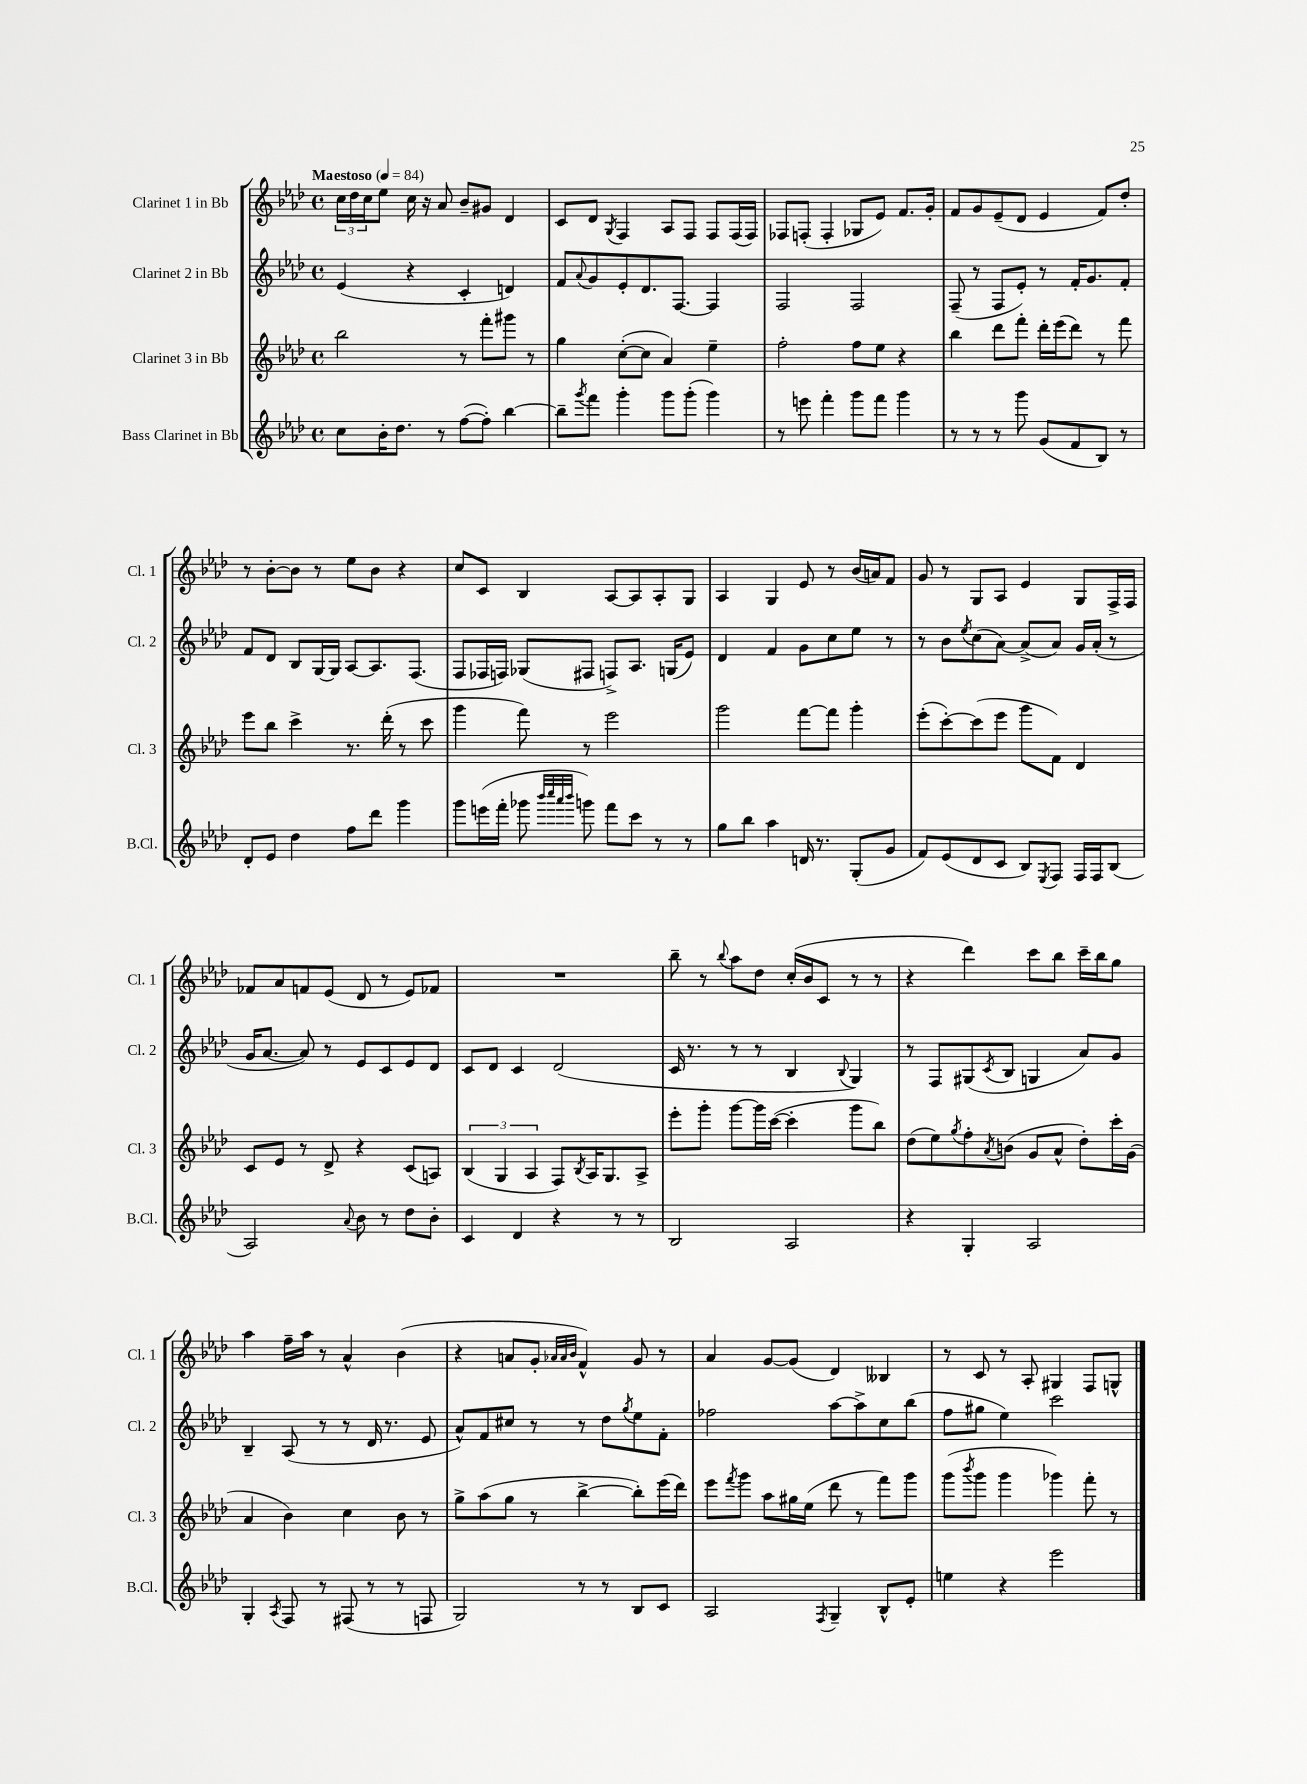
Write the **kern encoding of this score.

**kern	**kern	**kern	**kern
*part4	*part3	*part2	*part1
*staff4	*staff3	*staff2	*staff1
*I"Bass Clarinet in Bb	*I"Clarinet 3 in Bb	*I"Clarinet 2 in Bb	*I"Clarinet 1 in Bb
*I'B.Cl.	*I'Cl. 3	*I'Cl. 2	*I'Cl. 1
*clefG2	*clefG2	*clefG2	*clefG2
*k[b-e-a-d-]	*k[b-e-a-d-]	*k[b-e-a-d-]	*k[b-e-a-d-]
*M4/4	*M4/4	*M4/4	*M4/4
*met(c)	*met(c)	*met(c)	*met(c)
*MM84	*MM84	*MM84	*MM84
=1	=1	=1	=1
!	!	!	!LO:TX:a:B:t=Maestoso
8cc\L	2bb-\	(4e-/	24cc\LL
.	.	.	24dd-\
.	.	.	24cc\J
16b-'\K	.	.	8ee-\J
8.dd-\J	.	.	.
.	.	4r	16cc\
.	.	.	16r
8r	.	.	8a-/
([8ff\L	8r	4c'/	8b-~/L
8ff'\J])	8fff'\L	.	8g#X/J
[4bb-\	8ggg#X\J	4dn/)	4d-/
.	8r	.	.
=2	=2	=2	=2
8bb-~\L]	4gg\	8f/L	8c/L
8qggg/	.	8qqa-/	.
8fff\J	.	8g/	8d-/J
.	.	.	8qG/
4ggg'\	([8cc'\L	8e-'/	4F/
.	8cc\J]	8.d-/	.
8ggg\L	4a-/)	.	8A-/L
.	.	[8.F/J	.
(8ggg'\J	.	.	8F/J
4ggg\)	4ee-~\	4F/]	8F/L
.	.	.	(16F/L
.	.	.	16F/JJ)
=3	=3	=3	=3
8r	2ff'\	2F/	8F-X/L
8eeen\	.	.	(8Fn'/J
4fff'\	.	.	4F'/
8ggg\L	8ff\L	2F/	8G-X/L
8fff\J	8ee-\J	.	8e-/J)
4ggg\	4r	.	8.f/L
.	.	.	16g'/Jk
=4	=4	=4	=4
8r	4bb-\	(8F~/	8f/L
8r	.	8r	8g/
8r	8ddd-\L	8F/L	(8e-~/
8ggg\	8fff'\J	8e-'/J)	8d-/J
(8g/L	16ddd-'\LL	8r	4e-/
.	(16eee-\J	.	.
8f/	8ddd-\J)	16f'/KL	.
.	.	8.g/	.
8B-/J)	8r	.	8f/L)
8r	8fff\	8f'/J	8dd-'/J
!!LO:LB:g=z
=5	=5	=5	=5
8d-'/L	8eee-\L	8f/L	8r
8e-/J	8bb-\J	8d-/J	[8b-'\L
4dd-\	4ccc^\	8B-/L	8b-\J]
.	.	[16G/L	8r
.	.	16G/JJ]	.
8ff\L	8.r	[8A-/L	8ee-\L
8ddd-\J	.	8.A-/]	8b-\J
.	(16ddd-'\	.	.
4ggg\	8r	.	4r
.	.	(8.F/J	.
.	8ccc\	.	.
=6	=6	=6	=6
8ggg\L	4ggg\	8F/L	8cc/L
(16eeen\L	.	16F-X/L	8c/J
16fff'\JJ	.	16Fn/JJ)	.
8ggg-X\	8fff\)	(8G-X/L	4B-/
32qqbbb-/LLL	.	.	.
32qqcccc/	.	.	.
32qqaaa-/	.	.	.
32qqbbb-/JJJ	.	.	.
8gggn\)	8r	8F#X/J	.
8fff\L	2eee-\	8Fn^/L)	[8A-/L
8ccc\J	.	8.A-/J	8A-/]
8r	.	.	8A-'/
.	.	(16Gn/KL	.
8r	.	8e-/J)	8G/J
=7	=7	=7	=7
8gg\L	2ggg\	4d-/	4A-/
8bb-\J	.	.	.
4aa-\	.	4f/	4G/
16dn/	[8fff\L	8g\L	8e-/
8.r	.	.	.
.	8fff\J]	8cc\	8r
(8G'/L	4ggg'\	8ee-\J	(16b-/LL
.	.	.	16an/J)
8g/J	.	8r	8f/J
=8	=8	=8	=8
8f/L)	(8eee-'\L	8r	8g/
(8e-/	[8ccc'\)	8b-\L	8r
.	.	8qee-/	.
8d-/	(8ccc\]	(8cc\	8G/L
8c/J	8eee-\J	[8a-\J)	8A-/J
8B-/L)	8ggg\L	(8a-^/L]	4e-/
8qE-/	.	.	.
8F/J	8f\J)	8a-/J)	.
16F/LL	4d-/	16g/LL	8G/L
16F/J	.	(16a-'/JJ	.
(8B-/J	.	8r	16F^/L
.	.	.	16F/JJ
!!LO:LB:g=z
=9	=9	=9	=9
2A-/)	8c/L	16g/KL	8f-X/L
.	.	[8.a-/J	.
.	8e-/J	.	8a-/
.	8r	8a-/])	8fn/
.	8d-^/	8r	(8e-/J
8qqa-/	.	.	.
8b-\	4r	8e-/L	8d-/
8r	.	8c/	8r
8dd-\L	(8c/L	8e-/	8e-/L)
8b-'\J	8An/J)	8d-/J	8f-X/J
=10	=10	=10	=10
4c/	(6B-/	8c/L	1r
.	.	8d-/J	.
.	6G/	.	.
4d-/	.	4c/	.
.	6A-/	.	.
4r	8F/L)	(2d-/	.
.	8qB-/	.	.
.	16A-/K	.	.
.	8.G/	.	.
8r	.	.	.
8r	8A-^/J	.	.
=11	=11	=11	=11
2B-/	8eee-'\L	16c/	8bb-~\
.	.	8.r	.
.	8ggg'\J	.	8r
.	.	.	8qqbb-/
.	[8ggg\L	8r	8aa-\L
.	16ggg\L]	8r	8dd-\J
.	([16ccc\JJ	.	.
2A-/	4ccc'\]	4B-/	(16cc'/LL
.	.	.	16b-/J
.	.	.	8c/J
.	.	8qqB-/	.
.	8ggg\L	4G/)	8r
.	8bb-\J)	.	8r
=12	=12	=12	=12
4r	(8dd-\L	8r	4r
.	8ee-\)	8F/L	.
.	8qgg/	.	.
4G'/	8ff'\	(8G#X/	4ddd-\)
.	8qa-/	8qc/	.
.	(8bn\J	8B-/J	.
2A-/	8g/L	4Gn/	8ccc\L
.	8a-^^/J	.	8bb-\J
.	8dd-'\L)	8a-/L)	16ccc~\LL
.	.	.	16bb-\J
.	16ccc'\L	8g/J	8gg\J
.	(16g\JJ	.	.
!!LO:LB:g=z
=13	=13	=13	=13
4G'/	4a-/	4B-~/	4aa-\
8qA-/	.	.	.
8F/	4b-\)	(8A-/	16ff~\LL
.	.	.	16aa-\JJ
8r	.	8r	8r
(8F#X/	4cc\	8r	4a-^^/
8r	.	16d-/	.
.	.	8.r	.
8r	8b-\	.	(4b-\
8Fn/	8r	8e-/	.
=14	=14	=14	=14
2G/)	8gg^\L	8a-^^/L)	4r
.	(8aa-\	8f/	.
.	8gg\J	8cc#X/J	8an/L
.	8r	8r	8g'/J
.	.	.	32qqa-X/LLL
.	.	.	32qqa-/
.	.	.	32qqb-/JJJ
8r	[4bb-^\	8r	4f^^/)
8r	.	8dd-\L	.
.	.	8qgg/	.
8B-/L	8bb-'\L])	8ee-\	8g/
8c/J	(16eee-\L	8f'\J	8r
.	16ddd-\JJ)	.	.
=15	=15	=15	=15
2A-/	8eee-\L	2ff-X\	4a-/
.	8qfff/	.	.
.	8ggg\J	.	.
.	8aa-\L	.	[8g/L
.	16gg#X\L	.	(8g/J]
.	(16ee-\JJ	.	.
8qF/	.	.	.
4G~/	8ddd-\	[8aa-\L	4d-/)
.	8r	8aa-^\]	.
8B-^^/L	8fff\L)	8cc\	4B--X/
8e-'/J	8ggg\J	(8bb-\J	.
=16	=16	=16	=16
4een\	(8ggg\L	8ff\L	8r
.	8qbbb-/	.	.
.	8ggg\J	8gg#X\J	8c/
4r	4ggg\	4ee-\)	8r
.	.	.	8A-'/
2eee-\	4ggg-X\)	2ccc\	4G#X/
.	8fff'\	.	8F/L
.	8r	.	8Gn^^/J
==	==	==	==
*-	*-	*-	*-
